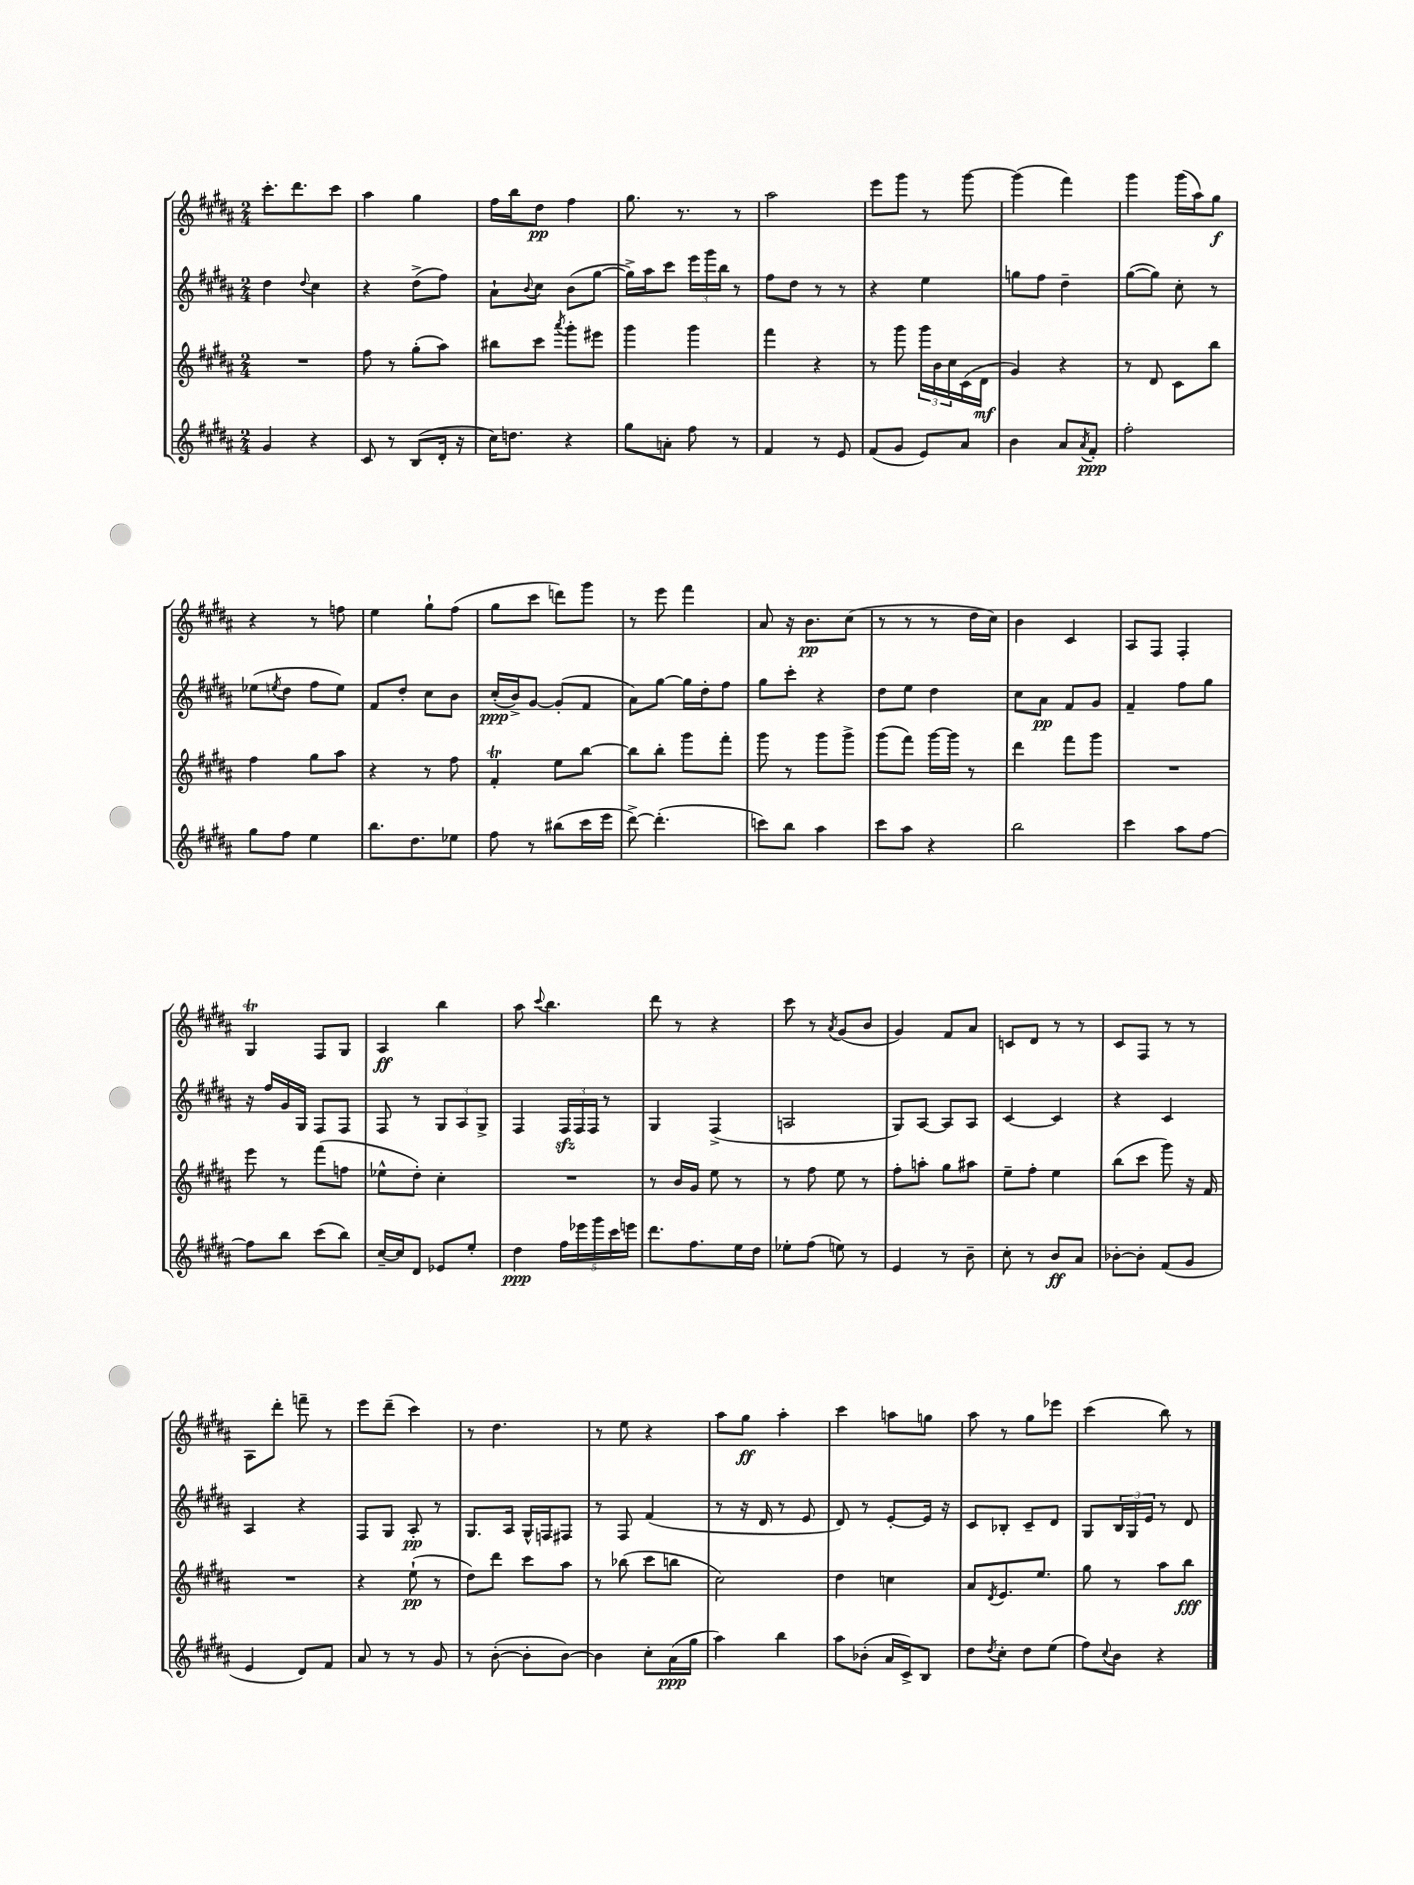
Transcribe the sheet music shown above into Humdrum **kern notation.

**kern	**dynam	**kern	**dynam	**kern	**dynam	**kern	**dynam
*part4	*part4	*part3	*part3	*part2	*part2	*part1	*part1
*staff4	*staff4	*staff3	*staff3	*staff2	*staff2	*staff1	*staff1
*clefG2	*	*clefG2	*	*clefG2	*	*clefG2	*
*k[f#c#g#d#a#]	*	*k[f#c#g#d#a#]	*	*k[f#c#g#d#a#]	*	*k[f#c#g#d#a#]	*
*M2/4	*	*M2/4	*	*M2/4	*	*M2/4	*
=96	=96	=96	=96	=96	=96	=96	=96
4g#/	.	2r	.	4dd#\	.	8.ccc#'\L	.
.	.	.	.	.	.	8.ddd#\	.
.	.	.	.	8qqdd#/	.	.	.
4r	.	.	.	4cc#\	.	.	.
.	.	.	.	.	.	8ccc#\J	.
=97	=97	=97	=97	=97	=97	=97	=97
8c#/	.	8ff#\	.	4r	.	4aa#\	.
8r	.	8r	.	.	.	.	.
(8B/L	.	(8gg#'\L	.	(8dd#^\L	.	4gg#\	.
16d#'/Jk	.	8aa#\J)	.	8ff#\J)	.	.	.
16r	.	.	.	.	.	.	.
=98	=98	=98	=98	=98	=98	=98	=98
16cc#\KL)	.	8bb#X\L	.	8a#`\L	.	16ff#\LL	.
8.ddn\J	.	.	.	.	.	16bb\J	.
.	.	.	.	8qqb/	.	.	.
.	.	8ccc#\J	.	8cc#\J	.	8dd#\J	pp
.	.	8qaaa#/	.	.	.	.	.
4r	.	8ggg#'\L	.	(8b\L	.	4ff#\	.
.	.	8eee#X\J	.	[8gg#\J	.	.	.
=99	=99	=99	=99	=99	=99	=99	=99
8gg#\L	.	4ggg#\	.	16gg#^\LL])	.	8.gg#\	.
.	.	.	.	16aa#\J	.	.	.
8an'\J	.	.	.	8ccc#\J	.	.	.
.	.	.	.	.	.	8.r	.
8ff#\	.	4ggg#\	.	24eee\LL	.	.	.
.	.	.	.	24ggg#\	.	.	.
.	.	.	.	24bb\JJ	.	.	.
8r	.	.	.	8r	.	8r	.
=100	=100	=100	=100	=100	=100	=100	=100
4f#/	.	4fff#\	.	8ff#\L	.	2aa#\	.
.	.	.	.	8dd#\J	.	.	.
8r	.	4r	.	8r	.	.	.
8e/	.	.	.	8r	.	.	.
=101	=101	=101	=101	=101	=101	=101	=101
(8f#/L	.	8r	.	4r	.	8eee\L	.
8g#/J	.	8ggg#\	.	.	.	8ggg#\J	.
8e/L)	.	24ggg#\LL	.	4ee\	.	8r	.
.	.	24b\	.	.	.	.	.
.	.	24cc#\	.	.	.	.	.
8a#/J	.	(16c#\	.	.	.	[8ggg#\	.
.	.	16d#\JJ	mf	.	.	.	.
=102	=102	=102	=102	=102	=102	=102	=102
4b\	.	4g#/)	.	8ggn\L	.	(4ggg#\]	.
.	.	.	.	8ff#\J	.	.	.
8a#/L	.	4r	.	4dd#~\	.	4fff#\)	.
8qa#/	.	.	.	.	.	.	.
8f#'/J	ppp	.	.	.	.	.	.
=103	=103	=103	=103	=103	=103	=103	=103
2ff#'\	.	8r	.	([8gg#\L	.	4ggg#\	.
.	.	8d#/	.	8gg#\J])	.	.	.
.	.	8c#\L	.	8cc#'\	.	(16ggg#\LL	.
.	.	.	.	.	.	16aa#\J)	.
.	.	8bb\J	.	8r	.	8gg#\J	f
!!LO:LB:g=z
=104	=104	=104	=104	=104	=104	=104	=104
8gg#\L	.	4ff#\	.	(8ee-X\L	.	4r	.
.	.	.	.	8qeen/	.	.	.
8ff#\J	.	.	.	8dd#\J	.	.	.
4ee\	.	8gg#\L	.	8ff#\L	.	8r	.
.	.	8aa#\J	.	8ee\J)	.	8ffn\	.
=105	=105	=105	=105	=105	=105	=105	=105
8.bb\L	.	4r	.	8f#/L	.	4ee\	.
.	.	.	.	8dd#'/J	.	.	.
8.dd#\	.	.	.	.	.	.	.
.	.	8r	.	8cc#\L	.	8gg#`\L	.
8ee-X\J	.	8ff#\	.	8b\J	.	(8ff#\J	.
=106	=106	=106	=106	=106	=106	=106	=106
8ff#\	.	4f#T'/	.	(16cc#'/LL	ppp	8gg#\L	.
.	.	.	.	16b^/J)	.	.	.
8r	.	.	.	[8g#/J	.	8ccc#\J	.
(8bb#X\L	.	8ee\L	.	(8g#'/L]	.	8dddn\L)	.
16ccc#\L	.	[8bb\J	.	8f#/J	.	8ggg#\J	.
16eee\JJ	.	.	.	.	.	.	.
=107	=107	=107	=107	=107	=107	=107	=107
[8ddd#^\)	.	8bb\L]	.	8a#\L)	.	8r	.
(4.ddd#'\]	.	8bb'\J	.	[8gg#\J	.	8eee\	.
.	.	8ggg#\L	.	16gg#\LL]	.	4fff#\	.
.	.	.	.	16dd#'\J	.	.	.
.	.	8fff#'\J	.	8ff#\J	.	.	.
=108	=108	=108	=108	=108	=108	=108	=108
8cccn\L)	.	8ggg#\	.	8gg#\L	.	8a#/	.
8bb\J	.	8r	.	8ccc#'\J	.	16r	.
.	.	.	.	.	.	8.b\L	pp
4aa#\	.	8ggg#\L	.	4r	.	.	.
.	.	8ggg#^\J	.	.	.	(8cc#\J	.
=109	=109	=109	=109	=109	=109	=109	=109
8ccc#\L	.	(8ggg#\L	.	8dd#\L	.	8r	.
8aa#\J	.	8fff#\J)	.	8ee\J	.	8r	.
4r	.	[16ggg#\LL	.	4dd#\	.	8r	.
.	.	16ggg#\JJ]	.	.	.	.	.
.	.	8r	.	.	.	16dd#\LL	.
.	.	.	.	.	.	16cc#\JJ)	.
=110	=110	=110	=110	=110	=110	=110	=110
2bb\	.	4ddd#\	.	8cc#\L	.	4b\	.
.	.	.	.	8a#\J	pp	.	.
.	.	8fff#\L	.	8f#/L	.	4c#/	.
.	.	8ggg#\J	.	8g#/J	.	.	.
=111	=111	=111	=111	=111	=111	=111	=111
4ccc#\	.	2r	.	4f#~/	.	8A#/L	.
.	.	.	.	.	.	8F#/J	.
8aa#\L	.	.	.	8ff#\L	.	4F#'/	.
[8ff#\J	.	.	.	8gg#\J	.	.	.
!!LO:LB:g=z
=112	=112	=112	=112	=112	=112	=112	=112
8ff#\L]	.	8eee\	.	16r	.	4G#T/	.
.	.	.	.	16ff#/LL	.	.	.
8bb\J	.	8r	.	16g#/	.	.	.
.	.	.	.	16G#/JJ	.	.	.
(8ccc#\L	.	(8fff#\L	.	8F#/L	.	8F#/L	.
8bb\J)	.	8ffn\J	.	8F#/J	.	8G#/J	.
=113	=113	=113	=113	=113	=113	=113	=113
[16cc#~/LL	.	8ee-X^^\L	.	8F#/	.	4A#/	ff
16cc#/J]	.	.	.	.	.	.	.
8d#/J	.	8dd#'\J)	.	8r	.	.	.
8e-X/L	.	4cc#'\	.	12G#/L	.	4bb\	.
.	.	.	.	12A#/	.	.	.
8ee'/J	.	.	.	.	.	.	.
.	.	.	.	12G#^/J	.	.	.
=114	=114	=114	=114	=114	=114	=114	=114
4dd#\	ppp	2r	.	4F#/	.	8aa#\	.
.	.	.	.	.	.	8qqccc#/	.
.	.	.	.	.	.	4.bb\	.
20ff#\LL	.	.	.	24F#zz/LL	.	.	.
.	.	.	.	24F#/	.	.	.
20eee-X\	.	.	.	.	.	.	.
.	.	.	.	24F#/JJ	.	.	.
20ggg#\	.	.	.	.	.	.	.
.	.	.	.	8r	.	.	.
20ccc#\	.	.	.	.	.	.	.
20eeen\JJ	.	.	.	.	.	.	.
=115	=115	=115	=115	=115	=115	=115	=115
8.ddd#\L	.	8r	.	4G#/	.	8ddd#\	.
.	.	16b/LL	.	.	.	8r	.
8.ff#\	.	16g#/JJ	.	.	.	.	.
.	.	8ee\	.	(4F#^/	.	4r	.
16ee\L	.	8r	.	.	.	.	.
16dd#\JJ	.	.	.	.	.	.	.
=116	=116	=116	=116	=116	=116	=116	=116
8ee-X'\L	.	8r	.	2An/	.	8ccc#\	.
(8ff#\J	.	8ff#\	.	.	.	8r	.
.	.	.	.	.	.	8qa#/	.
8een\)	.	8ee\	.	.	.	(8g#/L	.
8r	.	8r	.	.	.	8b/J	.
=117	=117	=117	=117	=117	=117	=117	=117
4e/	.	8ff#'\L	.	8G#/L)	.	4g#/)	.
.	.	8aan'\J	.	[8A#/J	.	.	.
8r	.	8gg#\L	.	8A#/L]	.	8f#/L	.
8b~\	.	8aa#X\J	.	8A#/J	.	8a#/J	.
=118	=118	=118	=118	=118	=118	=118	=118
8cc#'\	.	8ee~\L	.	[4c#/	.	8cn/L	.
8r	.	8ff#'\J	.	.	.	8d#/J	.
8b/L	ff	4ee\	.	4c#/]	.	8r	.
8a#/J	.	.	.	.	.	8r	.
=119	=119	=119	=119	=119	=119	=119	=119
[8b-X'\L	.	(8bb\L	.	4r	.	8c#/L	.
8b-'\J]	.	8ccc#\J	.	.	.	8F#/J	.
(8f#/L	.	8ggg#\)	.	4c#/	.	8r	.
8g#/J	.	16r	.	.	.	8r	.
.	.	16f#/	.	.	.	.	.
!!LO:LB:g=z
=120	=120	=120	=120	=120	=120	=120	=120
4e/	.	2r	.	4A#/	.	8A#\L	.
.	.	.	.	.	.	8ddd#'\J	.
8d#/L)	.	.	.	4r	.	8fffn~\	.
8f#/J	.	.	.	.	.	8r	.
=121	=121	=121	=121	=121	=121	=121	=121
8a#/	.	4r	.	8F#/L	.	8eee\L	.
8r	.	.	.	8G#/J	.	(8ddd#~\J	.
8r	.	(8ee`\	pp	8A#'/	pp	4ccc#\)	.
8g#/	.	8r	.	8r	.	.	.
=122	=122	=122	=122	=122	=122	=122	=122
8r	.	8dd#\L)	.	8.G#/L	.	8r	.
([8b'\	.	8ddd#\J	.	.	.	4.dd#\	.
.	.	.	.	16A#/Jk	.	.	.
8b'\L]	.	8ccc#\L	.	16G#^^/LL	.	.	.
.	.	.	.	16Fn/J	.	.	.
[8b\J)	.	8aa#\J	.	8F#X/J	.	.	.
=123	=123	=123	=123	=123	=123	=123	=123
4b\]	.	8r	.	8r	.	8r	.
.	.	(8bb-X\	.	8F#/	.	8ee\	.
8cc#'\L	.	8ccc#\L	.	(4f#/	.	4r	.
(16a#\L	ppp	8bbn\J	.	.	.	.	.
16gg#\JJ	.	.	.	.	.	.	.
=124	=124	=124	=124	=124	=124	=124	=124
4aa#\)	.	2cc#\)	.	8r	.	8aa#\L	.
.	.	.	.	16r	.	8gg#\J	ff
.	.	.	.	16d#/	.	.	.
4bb\	.	.	.	8r	.	4aa#'\	.
.	.	.	.	8e/	.	.	.
=125	=125	=125	=125	=125	=125	=125	=125
8aa#\L	.	4dd#\	.	8d#/)	.	4ccc#\	.
(8b-X'\J	.	.	.	8r	.	.	.
16a#/LL	.	4ccn\	.	[8e'/L	.	8aan\L	.
16c#^/J)	.	.	.	.	.	.	.
8B/J	.	.	.	16e/Jk]	.	8ggn\J	.
.	.	.	.	16r	.	.	.
=126	=126	=126	=126	=126	=126	=126	=126
8dd#\L	.	8a#/L	.	8c#/L	.	8aa#\	.
8qdd#/	.	8qd#/	.	.	.	.	.
8cc#'\J	.	8.e/	.	8B-X'/J	.	8r	.
8dd#\L	.	.	.	8c#~/L	.	8gg#\L	.
.	.	8.ee/J	.	.	.	.	.
(8ee\J	.	.	.	8d#/J	.	8eee-X\J	.
=127	=127	=127	=127	=127	=127	=127	=127
8ff#\L)	.	8gg#\	.	8G#/L	.	(4ccc#\	.
8qqcc#/	.	.	.	.	.	.	.
8b\J	.	8r	.	24B/L	.	.	.
.	.	.	.	24G#/	.	.	.
.	.	.	.	24e/JJ	.	.	.
4r	.	8aa#\L	.	8r	.	8bb\)	.
.	.	8bb\J	fff	8d#/	.	8r	.
==	==	==	==	==	==	==	==
*-	*-	*-	*-	*-	*-	*-	*-
